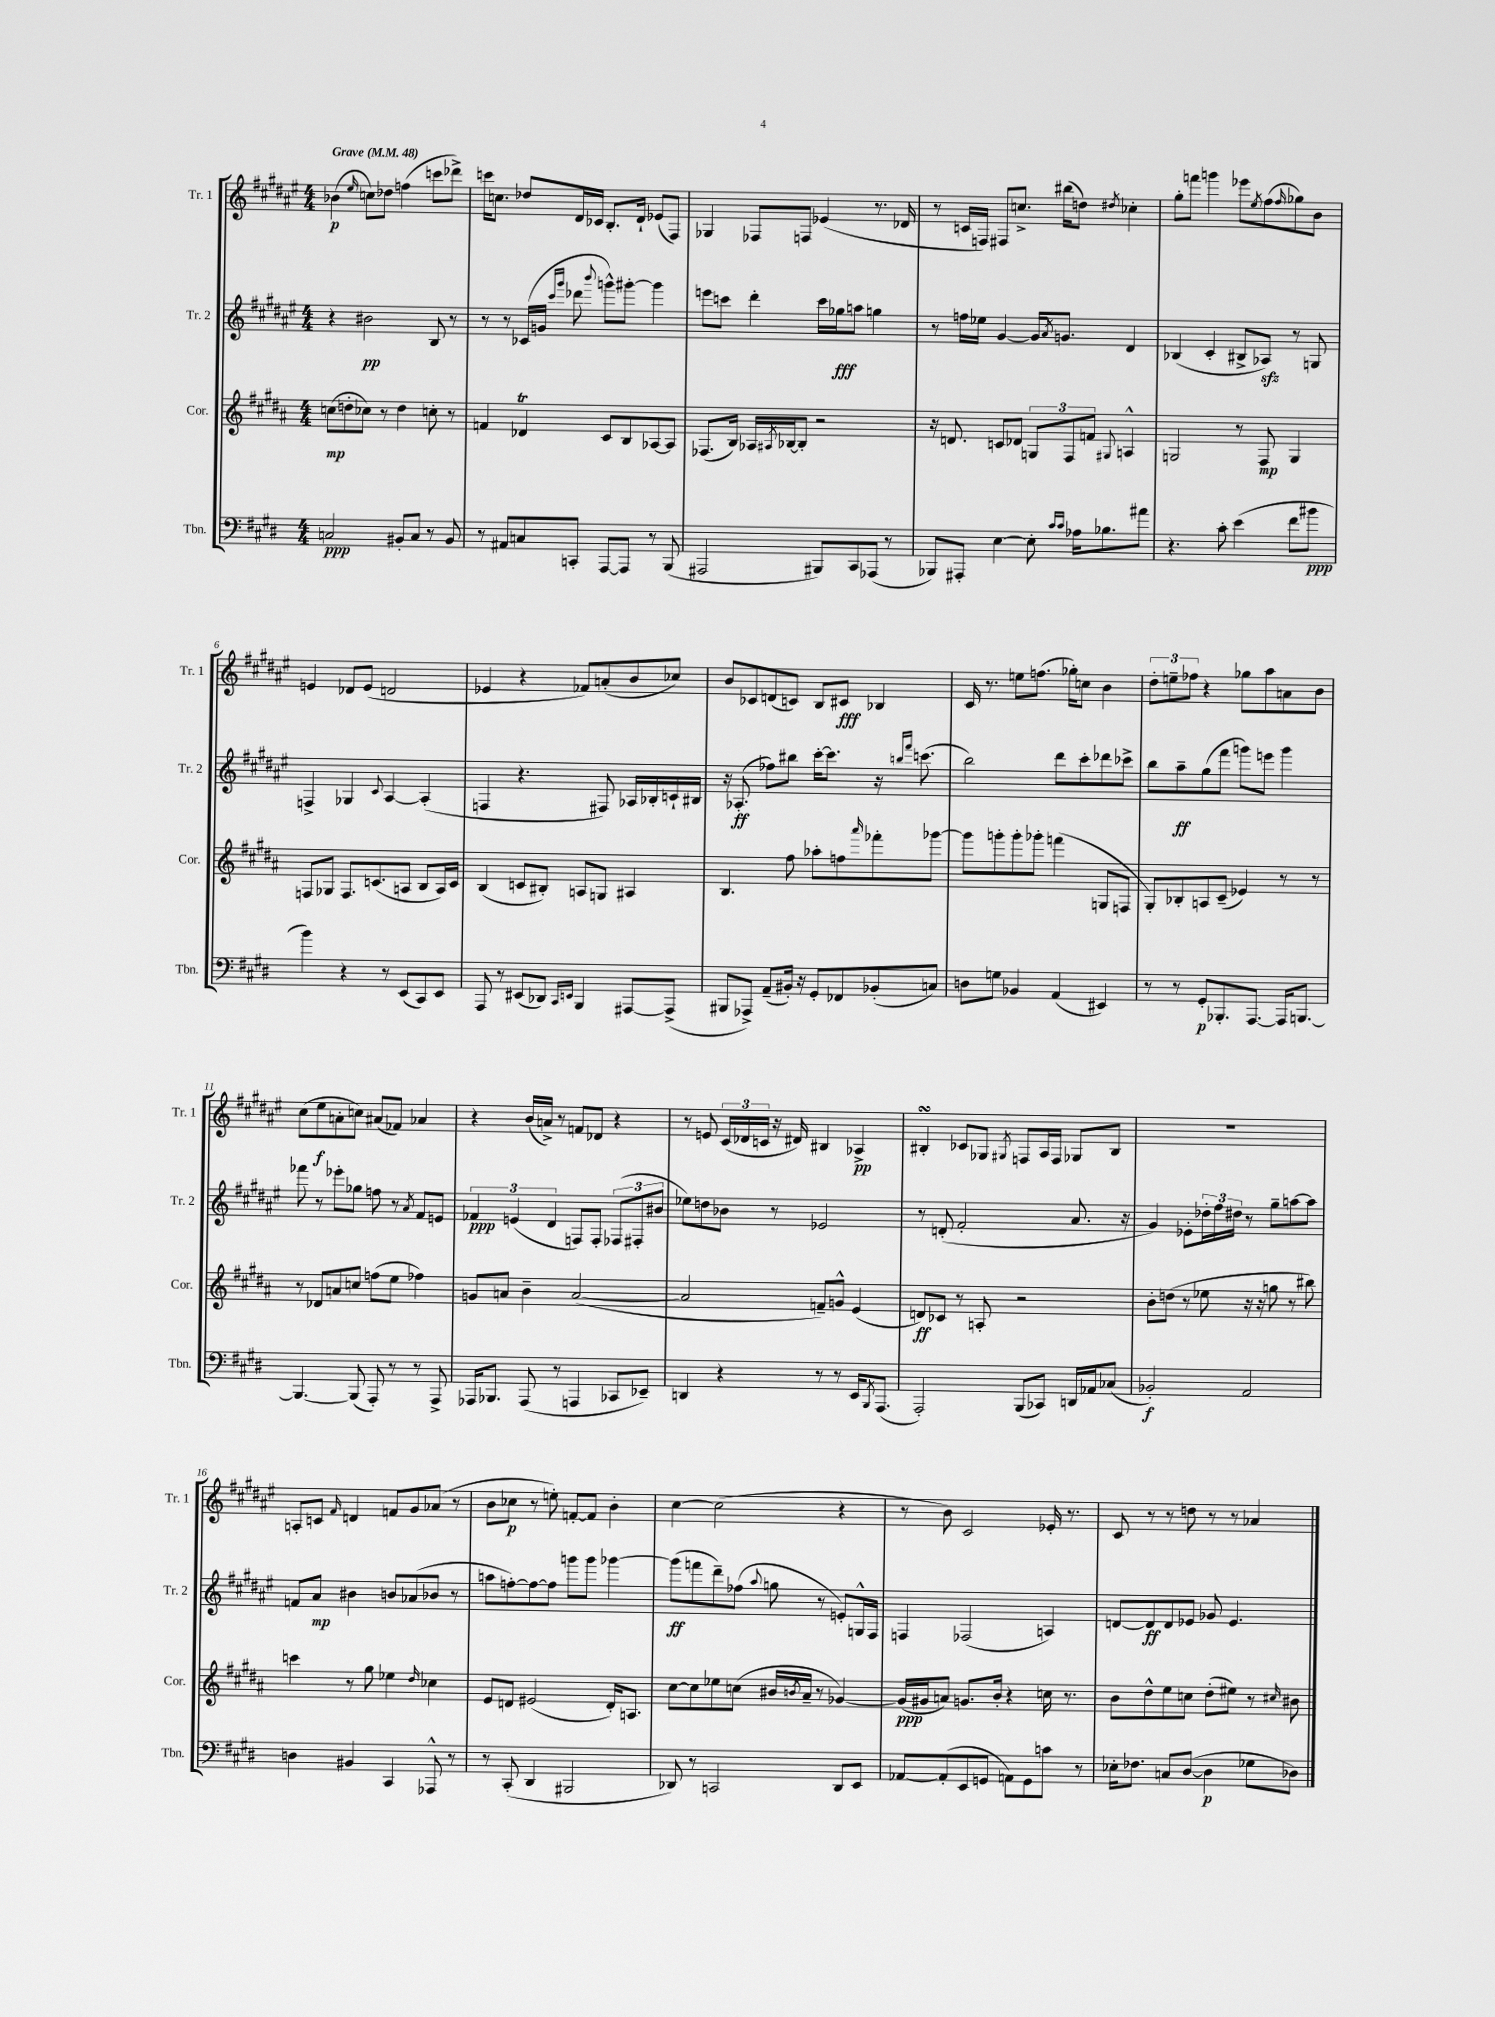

**kern	**dynam	**kern	**dynam	**kern	**dynam	**kern	**dynam
*part4	*part4	*part3	*part3	*part2	*part2	*part1	*part1
*staff4	*staff4	*staff3	*staff3	*staff2	*staff2	*staff1	*staff1
*I"Tbn.	*	*I"Cor.	*	*I"Tr. 2	*	*I"Tr. 1	*
*I'Tbn.	*	*I'Cor.	*	*I'Tr. 2	*	*I'Tr. 1	*
*clefF4	*	*clefG2	*	*clefG2	*	*clefG2	*
*k[f#c#g#d#]	*	*k[f#c#g#d#a#]	*	*k[f#c#g#d#a#e#]	*	*k[f#c#g#d#a#e#]	*
*M4/4	*	*M4/4	*	*M4/4	*	*M4/4	*
*MM48	*	*MM48	*	*MM48	*	*MM48	*
=1	=1	=1	=1	=1	=1	=1	=1
!	!	!	!	!	!	!LO:TX:a:B:t=Grave	!
2Cn/	ppp	(8ccn\L	mp	4r	.	(4b-X\	p
.	.	8ddn'\	.	.	.	.	.
.	.	.	.	.	.	16qqee#/	.
.	.	8cc-X\J)	.	2b#X\	pp	8ccn\L)	.
.	.	8r	.	.	.	8dd-X\J	.
8BB#X'/L	.	4dd\	.	.	.	(4ffn\	.
8C/J	.	.	.	.	.	.	.
8r	.	8ccn'\	.	8B/	.	8cccn\L	.
8BB#/	.	8r	.	8r	.	8ddd-X^\J)	.
=2	=2	=2	=2	=2	=2	=2	=2
8r	.	4fn/	.	8r	.	16cccn\KL	.
.	.	.	.	.	.	8.ccn\J	.
8AA#X/L	.	.	.	8r	.	.	.
8Cn/	.	4d-XT/	.	(16c-X/LL	.	8dd-X/L	.
.	.	.	.	16gn/JJ	.	.	.
.	.	.	.	16qqccc#/LL	.	.	.
.	.	.	.	16qqggg#/JJ	.	.	.
8CCn'/J	.	.	.	8ddd-X\	.	16d#/L	.
.	.	.	.	.	.	16c-X/JJ	.
.	.	.	.	8qqbbb/	.	.	.
[8AAA/L	.	8c#/L	.	8gggn^^\L)	.	8.B'/L	.
8AAA/J]	.	8B/	.	[8ggg#X'\J	.	.	.
.	.	.	.	.	.	16d#`/Jk	.
8r	.	[8A-X/	.	4ggg#\]	.	(8e-X/L	.
(8BBB/	.	8A-/J]	.	.	.	8F#/J)	.
=3	=3	=3	=3	=3	=3	=3	=3
2AAA#X/	.	(8.F-X/L	.	8eeen\L	.	4G-X/	.
.	.	.	.	8cccn\J	.	.	.
.	.	16B/Jk)	.	.	.	.	.
.	.	16A-X/LL	.	4ddd#'\	.	8F-X/L	.
.	.	8qA#X/	.	.	.	.	.
.	.	[16B-X/J	.	.	.	.	.
.	.	8B-'/J]	.	.	.	8Fn/J	.
8BBB#X/L)	.	2r	.	16ccc\LL	.	(4e-X/	.
.	.	.	.	16gg-X\J	fff	.	.
8CC#/	.	.	.	8aan\J	.	.	.
(8AAA-X/J	.	.	.	4ggn\	.	8.r	.
8r	.	.	.	.	.	.	.
.	.	.	.	.	.	16d-X/	.
=4	=4	=4	=4	=4	=4	=4	=4
8BBB-X/L)	.	16r	.	8r	.	8r	.
.	.	8.dn/	.	.	.	.	.
8AAA#X'/J	.	.	.	16ffn\LL	.	16cn/LL	.
.	.	.	.	16ee-X\JJ	.	16Fn/JJ)	.
[4E\	.	8cn/L	.	[4g#/	.	8F#X/L	.
.	.	8d-X/J	.	.	.	8.ccn^/J	.
8E'\]	.	12Gn/L	.	16g#/KL]	.	.	.
.	.	.	.	8qa#/	.	.	.
.	.	.	.	8.gn/J	.	(16bb#X\KL	.
.	.	12F#/	.	.	.	.	.
16qqc#/LL	.	.	.	.	.	.	.
16qqc#/JJ	.	.	.	.	.	.	.
16A-X\KL	.	.	.	.	.	8ddn\J)	.
.	.	12fn/J	.	.	.	.	.
8.B-X\	.	.	.	.	.	.	.
.	.	8qqG#X/	.	.	.	8qdd#X/	.
.	.	4An^^/	.	4d#/	.	4cc-X'\	.
8a#X\J	.	.	.	.	.	.	.
=5	=5	=5	=5	=5	=5	=5	=5
4.r	.	2Gn/	.	(4B-X/	.	8gg#'\L	.
.	.	.	.	.	.	8fffn\J	.
.	.	.	.	4c#'/	.	4gggn\	.
8c#'\	.	.	.	.	.	.	.
(4e\	.	8r	.	8B#X^/L	.	8eee-X\L	.
.	.	.	.	.	.	8qee#/	.
.	.	8F#/	mp	8A-Xzz/J)	.	(8ff#\	.
.	.	.	.	.	.	16qqff#/	.
8f#\L	.	4G/	.	8r	.	8gg-X\)	.
8b#X\J	ppp	.	.	8Gn/	.	8b\J	.
!!LO:LB:g=z
=6	=6	=6	=6	=6	=6	=6	=6
4b\)	.	8Fn/L	.	4Fn^/	.	4en/	.
.	.	8G-X/J	.	.	.	.	.
4r	.	8.F/L	.	4G-X/	.	8d-X/L	.
.	.	.	.	.	.	(8e/J	.
.	.	(8.cn/	.	.	.	.	.
.	.	.	.	8qqc#/	.	.	.
8r	.	.	.	[4A#/	.	2dn/	.
(8EE/L	.	8An/J	.	.	.	.	.
8CC#/)	.	8B/L	.	(4A#'/]	.	.	.
8EE/J	.	16A/L)	.	.	.	.	.
.	.	16c/JJ	.	.	.	.	.
=7	=7	=7	=7	=7	=7	=7	=7
8AAA/	.	(4B/	.	4Fn/	.	4e-X/	.
8r	.	.	.	.	.	.	.
(8EE#X/L	.	8cn/L	.	4.r	.	4r	.
8DD-X/J)	.	8B#X'/J)	.	.	.	.	.
16qqCC#/LL	.	.	.	.	.	.	.
16qqEEn/JJ	.	.	.	.	.	.	.
4BBB/	.	8An/L	.	.	.	8f-X/L)	.
.	.	8Gn/J	.	8F#X/)	.	(8an'/	.
[8AAA#X/L	.	4A#X/	.	16A-X/LL	.	8b/	.
.	.	.	.	16B-X'/	.	.	.
(8AAA#^/J]	.	.	.	16cn`/	.	8cc-X/J)	.
.	.	.	.	16B#X/JJ	.	.	.
=8	=8	=8	=8	=8	=8	=8	=8
8BBB#X/L	.	4.B/	.	16r	.	8b/L	.
.	.	.	.	(8.A-X'/	ff	.	.
8AAA-X^/J)	.	.	.	.	.	8c-X/	.
(8AA~/L	.	.	.	8ff-X\L)	.	(8dn/	.
16BB#X'/Jk)	.	8ff#\	.	8bb#X\J	.	8cn/J)	.
16r	.	.	.	.	.	.	.
8GG#'/L	.	8aa-X'\L	.	[16ccc#'\KL	.	8B/L	.
.	.	.	.	8.ccc#\J]	.	.	.
8FF-X/	.	8ffn\	.	.	.	8c#X/J	fff
.	.	16qqaaa#/	.	.	.	.	.
(8BB-X'/	.	8fff-X'\	.	16r	.	4B-X/	.
.	.	.	.	16qqbbn/LL	.	.	.
.	.	.	.	16qqfff#/JJ	.	.	.
.	.	.	.	(8.cccn\	.	.	.
8Cn/J)	.	[8ggg-X\J	.	.	.	.	.
=9	=9	=9	=9	=9	=9	=9	=9
8Dn\L	.	8ggg-\L]	.	2bb\)	.	16c#/	.
.	.	.	.	.	.	8.r	.
8Gn\J	.	8gggn'\	.	.	.	.	.
4BB-X/	.	8ggg'\	.	.	.	8een\L	.
.	.	8ggg-X'\J	.	.	.	(8.ffn\J	.
(4AA/	.	(4fffn\	.	8ddd#\L	.	.	.
.	.	.	.	.	.	16gg-X'\KL)	.
.	.	.	.	8ccc#'\	.	8ccn\J	.
4EE#X/)	.	8Gn/L	.	8ddd-X\	.	4b\	.
.	.	8Fn/J	.	8ccc-X^\J	.	.	.
=10	=10	=10	=10	=10	=10	=10	=10
8r	.	8G#'/L)	.	8bb\L	.	12dd#'\L	.
.	.	.	.	.	.	12een~\	.
8r	.	8B-X'/	.	8aa#~\	ff	.	.
.	.	.	.	.	.	12ff-X\J	.
8GG#'/L	p	8An/	.	(8gg#\	.	4r	.
8.BBB-X'/	.	(8c#~/J	.	8fff#\J	.	.	.
.	.	4e-X/)	.	8gggn\L)	.	8gg-X\L	.
[8.AAA/J	.	.	.	.	.	.	.
.	.	.	.	8eeen\J	.	8aa#\	.
16AAA/KL]	.	8r	.	4ggg\	.	8an\	.
[8.BBBn/J	.	.	.	.	.	.	.
.	.	8r	.	.	.	8b\J	.
!!LO:LB:g=z
=11	=11	=11	=11	=11	=11	=11	=11
4.BBB/_	.	8r	.	8fff-X\	.	(8cc#\L	.
.	.	8d-X/L	.	8r	.	8ee#\	f
.	.	8an/	.	8eee-X'\L	.	8an'\	.
(8BBB/]	.	8ccn/J	.	8gg-X\J	.	8ccn\J)	.
8AAA'/)	.	(8ffn\L	.	8ffn\	.	(8a#X/L	.
8r	.	8ee\J	.	8r	.	8f-X/J)	.
.	.	.	.	8qa#/	.	.	.
8r	.	4ff-X\)	.	8f#/L	.	4a-X/	.
8AAA^/	.	.	.	8en/J	.	.	.
=12	=12	=12	=12	=12	=12	=12	=12
16AAA-X/KL	.	8gn/L	.	6f-X/	ppp	4r	.
8.BBB-X/J	.	.	.	.	.	.	.
.	.	8an/J	.	.	.	.	.
.	.	.	.	(6en/	.	.	.
(8AAA-/	.	4b~\	.	.	.	(16b/LL	.
.	.	.	.	.	.	16an^/JJ)	.
.	.	.	.	6d#/	.	.	.
8r	.	.	.	.	.	8r	.
4AAAn/	.	([2a/	.	8Fn/L)	.	8fn/L	.
.	.	.	.	8F'/J	.	8d-X/J	.
8CC-X/L	.	.	.	(12F-X/L	.	4r	.
.	.	.	.	12F#X'/	.	.	.
8EE-X~/J)	.	.	.	.	.	.	.
.	.	.	.	12b#X/J	.	.	.
=13	=13	=13	=13	=13	=13	=13	=13
4DDn/	.	2a/]	.	8ee-X\L)	.	8r	.
.	.	.	.	8ddn\	.	8en/	.
4r	.	.	.	8b-X\J	.	(24c#/LL	.
.	.	.	.	.	.	24d-X/	.
.	.	.	.	.	.	24cn/JJ	.
.	.	.	.	8r	.	16r	.
.	.	.	.	.	.	16d#X/)	.
8r	.	8fn~/L)	.	2e-X/	.	4B#X/	.
8r	.	8gn^^/J	.	.	.	.	.
16EE/KL	.	(4e/	.	.	.	4A-X^/	pp
8qBBB/	.	.	.	.	.	.	.
(8.AAA/J	.	.	.	.	.	.	.
=14	=14	=14	=14	=14	=14	=14	=14
2AAA'/)	.	8dn/L)	ff	8r	.	4B#XsSsS'/	.
.	.	8c-X/J	.	(8dn'/	.	.	.
.	.	8r	.	2f#'/	.	8c-X/L	.
.	.	8An'/	.	.	.	8G-X/J	.
.	.	.	.	.	.	8qG#X/	.
(8BBB/L	.	2r	.	.	.	8Fn/L	.
8CC-X/J)	.	.	.	.	.	16A#/L	.
.	.	.	.	.	.	16F/JJ	.
16DDn/LL	.	.	.	8.a#/	.	8G-X/L	.
16AA-X/J	.	.	.	.	.	.	.
(8C-X/J	.	.	.	.	.	8B#/J	.
.	.	.	.	16r	.	.	.
=15	=15	=15	=15	=15	=15	=15	=15
2BB-X'/)	f	8b'\L	.	4g#/)	.	1r	.
.	.	(8ddn\J	.	.	.	.	.
.	.	8r	.	8e-X'\L	.	.	.
.	.	8ee-X\	.	24dd-X'\L	.	.	.
.	.	.	.	24ff#\	.	.	.
.	.	.	.	24dd#X\JJ	.	.	.
2AA/	.	16r	.	8r	.	.	.
.	.	16r	.	.	.	.	.
.	.	8ggn\	.	8gg#~\L	.	.	.
.	.	8r	.	[8aan\	.	.	.
.	.	8bb#X\)	.	8aa\J]	.	.	.
!!LO:LB:g=z
=16	=16	=16	=16	=16	=16	=16	=16
4Dn\	.	4cccn\	.	8fn/L	.	8An'/L	.
.	.	.	.	8a#/J	mp	8cn/J	.
.	.	.	.	.	.	16qqf#/	.
4BB#X/	.	8r	.	4b#X\	.	4dn/	.
.	.	8gg#\	.	.	.	.	.
4CC#/	.	4ee-X\	.	8bn/L	.	8fn/L	.
.	.	.	.	(8a-X/	.	8g#/	.
.	.	16qqdd#/	.	.	.	.	.
8AAA-X^^/	.	4cc-X\	.	8b-X/J	.	(8a-X/J	.
8r	.	.	.	8r	.	8r	.
=17	=17	=17	=17	=17	=17	=17	=17
8r	.	8e/L	.	8aan\L	.	8b\L	.
(8CC#'/	.	8dn/J	.	[8ffn'\)	.	8cc-X\J	p
4DD#/	.	(2e#X/	.	8ff\_	.	8r	.
.	.	.	.	8ff\J]	.	8een'\)	.
2BBB#X/	.	.	.	8gggn\L	.	[8fn'/L	.
.	.	.	.	8ggg\J	.	8f/J]	.
.	.	16d'/KL)	.	[4ggg-X\	.	4b'\	.
.	.	8.An/J	.	.	.	.	.
=18	=18	=18	=18	=18	=18	=18	=18
8DD-X/)	.	[8cc#\L	.	(8ggg-\L]	ff	[4cc#\	.
8r	.	8cc#\]	.	8fffn\	.	.	.
2CCn/	.	8ee-X\	.	8ddd#~\)	.	(2cc#\]	.
.	.	(8ccn\J	.	(8ff-X\J	.	.	.
.	.	.	.	8qqaa#/	.	.	.
.	.	16b#X/LL	.	8ggn\	.	.	.
.	.	8qbn/	.	.	.	.	.
.	.	16a#~/JJ	.	.	.	.	.
.	.	8r	.	8r	.	.	.
8DD-/L	.	[4g-X/)	.	8en'/L)	.	4r	.
8EE/J	.	.	.	16Gn^^/L	.	.	.
.	.	.	.	16F#/JJ	.	.	.
=19	=19	=19	=19	=19	=19	=19	=19
[8AA-X/L	.	(16g-/LL]	ppp	4Fn/	.	8r	.
.	.	16g#X/J	.	.	.	.	.
(8AA-'/]	.	8an/J)	.	.	.	8b\)	.
8EE/	.	8.gn/L	.	(2F-X/	.	2c#/	.
8GGn/J	.	.	.	.	.	.	.
.	.	16b'/Jk	.	.	.	.	.
8AAn\L)	.	4r	.	.	.	.	.
8GG\	.	.	.	.	.	.	.
8cn\J	.	16ccn\	.	4An/)	.	16e-X'/	.
.	.	8.r	.	.	.	8.r	.
8r	.	.	.	.	.	.	.
=20	=20	=20	=20	=20	=20	=20	=20
16E-X'\KL	.	8b\L	.	[8dn/L	.	8c#/	.
8.F-X\J	.	.	.	.	.	.	.
.	.	8dd#^^\	.	8d/]	ff	8r	.
8Cn/L	.	8ee\	.	8d/	.	8r	.
([8D#/J	.	8ccn\J	.	8e-X/J	.	8ddn\	.
4D#\]	p	(8dd#'\L	.	8g-X/	.	8r	.
.	.	8ee#X\J)	.	4.e-/	.	8r	.
8G-X\L	.	8r	.	.	.	4a-X/	.
.	.	16qqcc#X/	.	.	.	.	.
8D-X\J)	.	8b#X\	.	.	.	.	.
==	==	==	==	==	==	==	==
*-	*-	*-	*-	*-	*-	*-	*-
